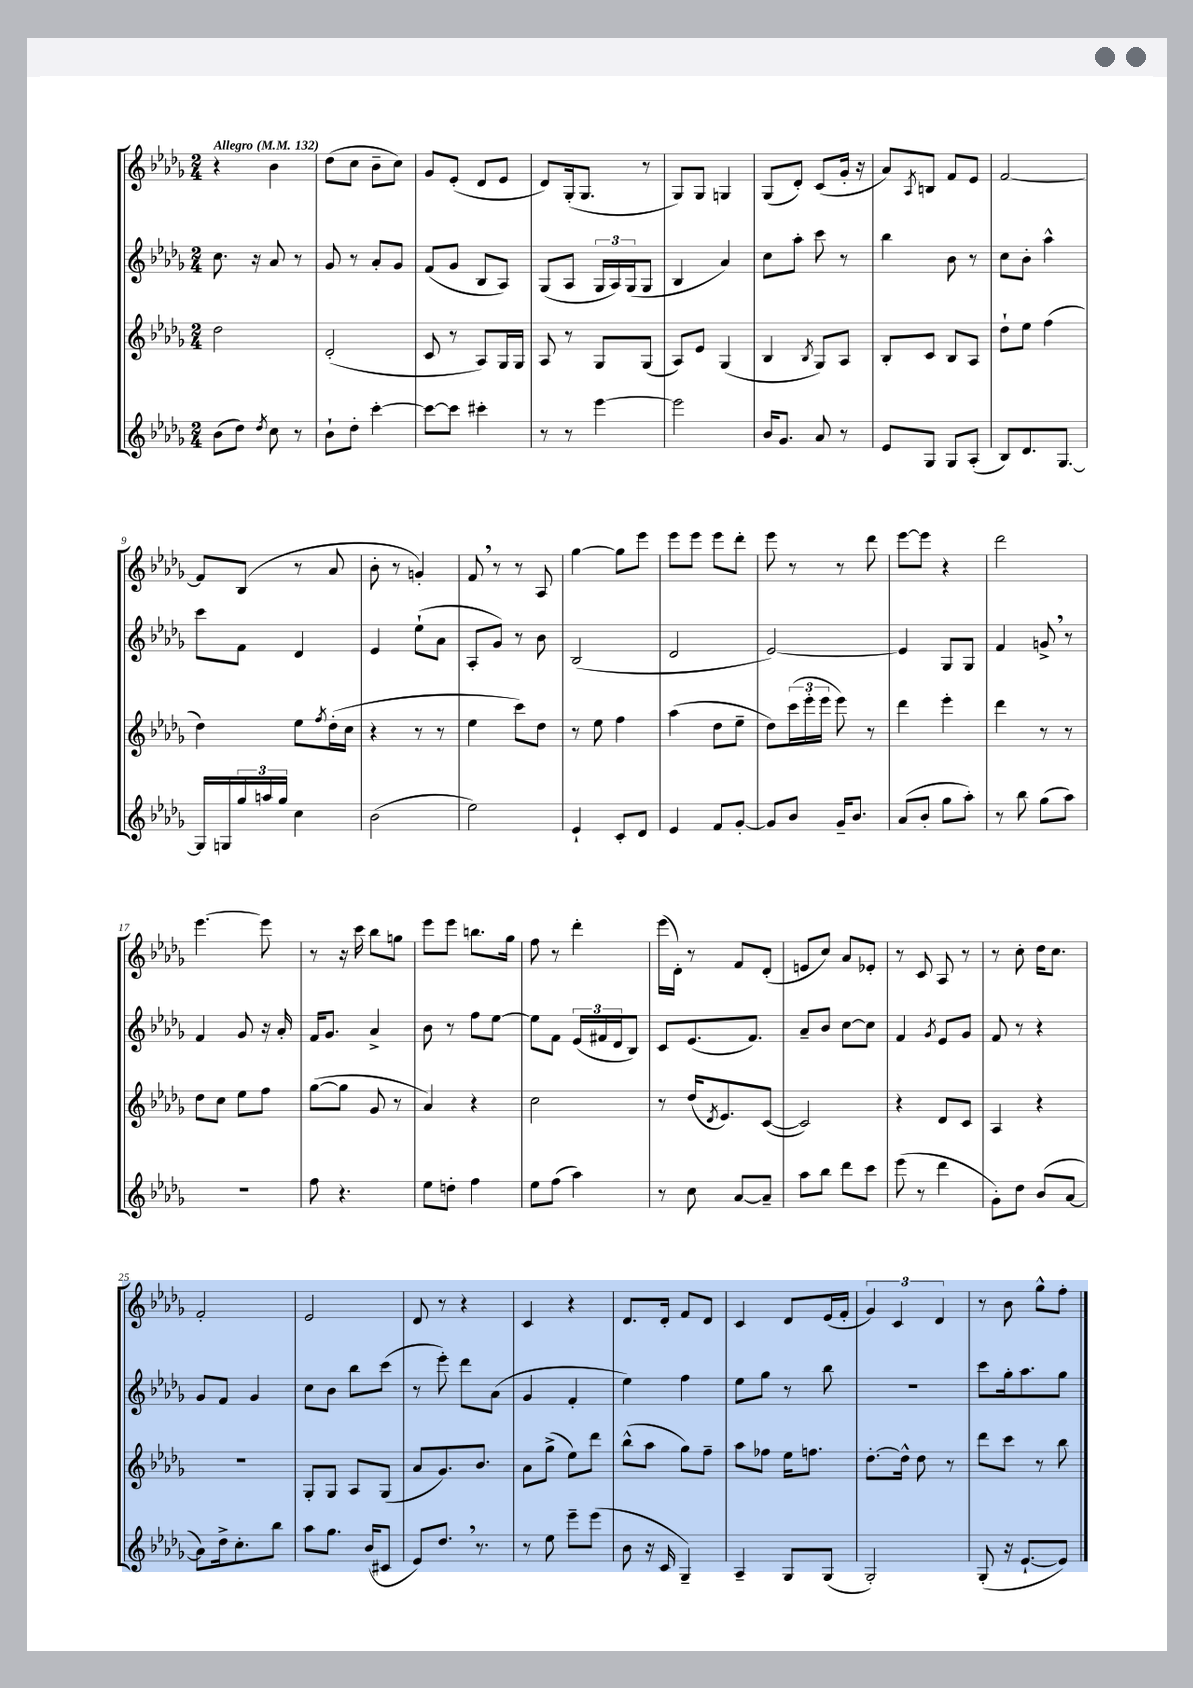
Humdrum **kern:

**kern	**kern	**kern	**kern
*part4	*part3	*part2	*part1
*staff4	*staff3	*staff2	*staff1
*clefG2	*clefG2	*clefG2	*clefG2
*k[b-e-a-d-g-]	*k[b-e-a-d-g-]	*k[b-e-a-d-g-]	*k[b-e-a-d-g-]
*M2/4	*M2/4	*M2/4	*M2/4
*MM132	*MM132	*MM132	*MM132
=1	=1	=1	=1
!	!	!	!LO:TX:a:B:t=Allegro
(8b-\L	2dd-\	8.cc\	4r
8dd-\J)	.	.	.
.	.	16r	.
8qdd-/	.	.	.
8cc\	.	8a-/	4b-\
8r	.	8r	.
=2	=2	=2	=2
8b-`\L	(2d-'/	8g-/	(8dd-\L
8dd-'\J	.	8r	8cc\J
[4ccc'\	.	8a-'/L	8b-~\L
.	.	8g-/J	8cc\J)
=3	=3	=3	=3
8ccc\L_	8c/	(8f/L	8g-/L
8ccc\J]	8r	8g-/J	(8e-'/J
4ccc#X'\	8A-/L)	8B-/L	8d-/L
.	16G-/L	8A-/J)	8e-/J
.	16G-/JJ	.	.
=4	=4	=4	=4
8r	8A-/	(8G-/L	8d-/L)
8r	8r	8A-/J	(16G-'/k
.	.	.	8.G-/J
[4eee-\	8G-/L	24G-/LL	.
.	.	24A-/)	.
.	.	(24G-/J	.
.	(8G-/J	8G-/J	8r
=5	=5	=5	=5
2eee-\]	8A-/L)	4B-/	8G-/L)
.	8e-/J	.	8G-/J
.	(4G-/	4a-/)	4Gn/
=6	=6	=6	=6
16b-/KL	4B-/	8cc\L	(8G-/L
8.g-/J	.	.	.
.	.	8aa-'\J	8d-'/J)
.	8qB-/	.	.
8a-/	8G-/L)	8ccc\	(8c/L
8r	8A-/J	8r	16g-'/Jk
.	.	.	16r
=7	=7	=7	=7
8e-/L	8B-'/L	4bb-\	8a-/L)
.	.	.	8qA-/
8G-/J	8c/J	.	8Bn/J
8G-/L	8B-/L	8b-\	8f/L
(8A-'/J	8A-/J	8r	8e-/J
=8	=8	=8	=8
8B-/L)	8dd-`\L	8cc\L	[2f/
8.d-/	8ee-\J	8b-'\J	.
.	(4ff\	4aa-^^\	.
[8.G-/J	.	.	.
!!LO:LB:g=z
=9	=9	=9	=9
16G-/LL]	4dd-\)	8ccc\L	8f/L]
16Gn/	.	.	.
24gg-/	.	8f\J	(8B-/J
24aan/	.	.	.
24gg-/JJ	.	.	.
4cc\	8ee-\L	4d-/	8r
.	8qff/	.	.
.	(16dd-'\L	.	8a-/
.	16cc\JJ	.	.
=10	=10	=10	=10
(2b-\	4r	4e-/	8b-'\
.	.	.	8r
.	8r	(8ee-`\L	4gn'/)
.	8r	8a-\J	.
=11	=11	=11	=11
2ee-\)	4ee-\	8A-'/L	8f,/
.	.	8g-/J)	8r
.	8ccc\L)	8r	8r
.	8dd-\J	8b-\	8A-/
=12	=12	=12	=12
4e-`/	8r	(2B-/	[4gg-\
.	8ee-\	.	.
8c'/L	4ff\	.	8gg-\L]
8d-/J	.	.	8eee-\J
=13	=13	=13	=13
4e-/	(4aa-\	2d-/	8eee-\L
.	.	.	8eee-\J
8f/L	8dd-\L	.	8eee-\L
[8g-'/J	8ee-~\J	.	8ddd-'\J
=14	=14	=14	=14
8g-/L]	8dd-\L)	[2e-/)	8eee-\
8b-/J	(24ccc\L	.	8r
.	24eee-'\	.	.
.	24eee-\JJ	.	.
16g-~/KL	8eee-\)	.	8r
8.b-/J	.	.	.
.	8r	.	8ddd-\
=15	=15	=15	=15
(8a-/L	4ddd-\	4e-/]	[8eee-\L
8b-'/J	.	.	8eee-\J]
8gg-\L	4eee-'\	8G-/L	4r
8aa-'\J)	.	8G-/J	.
=16	=16	=16	=16
8r	4ddd-\	4f/	2ddd-\
8bb-\	.	.	.
(8gg-\L	8r	8gn^,/	.
8aa-\J)	8r	8r	.
!!LO:LB:g=z
=17	=17	=17	=17
2r	8dd-\L	4f/	[4.eee-\
.	8cc\J	.	.
.	8ee-\L	8g-/	.
.	8ff\J	16r	8eee-\]
.	.	16a-'/	.
=18	=18	=18	=18
8ff\	([8gg-\L	16f/KL	8r
.	.	8.g-/J	.
4.r	8gg-\J]	.	16r
.	.	.	16ccc\
.	8g-/	4a-^/	8bb-\L
.	8r	.	8ggn\J
=19	=19	=19	=19
8ee-\L	4a-/)	8b-\	8eee-\L
8ddn'\J	.	8r	8eee-\J
4ff\	4r	8ff\L	8.bbn\L
.	.	[8ee-\J	.
.	.	.	16gg-\Jk
=20	=20	=20	=20
8ee-\L	2cc\	8ee-\L]	8ff\
(8ff\J	.	8f\J	8r
4aa-\)	.	(24e-/LL	4ddd-'\
.	.	24f#X/	.
.	.	24d-/J	.
.	.	8B-/J)	.
=21	=21	=21	=21
8r	8r	8c/L	(16eee-\LL
.	.	.	16d-'\JJ)
8cc\	(16dd-/KL	(8.e-/	8r
.	8qd-/	.	.
.	8.e-/)	.	.
[8a-/L	.	.	8f/L
.	.	8.f/J)	.
8a-~/J]	([8c/J	.	(8d-'/J
=22	=22	=22	=22
8aa-\L	2c/])	8a-~/L	8en/L
8bb-\J	.	8b-/J	8cc/J)
8ddd-\L	.	[8cc\L	8a-/L
8ccc\J	.	8cc\J]	8e-X'/J
=23	=23	=23	=23
(8eee-\	4r	4f/	8r
8r	.	.	8c/
.	.	8qg-/	.
4ddd-\	8d-/L	8e-/L	8A-/
.	8c/J	8g-/J	8r
=24	=24	=24	=24
8g-'\L)	4A-/	8f/	8r
8dd-\J	.	8r	8cc'\
(8b-/L	4r	4r	16dd-\KL
.	.	.	8.cc\J
[8a-/J	.	.	.
!!LO:LB:g=z
=25	=25	=25	=25
8a-\L])	2r	8g-/L	2f'/
16dd-^\k	.	8f/J	.
8.cc'\	.	.	.
.	.	4g-/	.
8bb-\J	.	.	.
=26	=26	=26	=26
8aa-\L	8G-'/L	8cc\L	2e-/
8.gg-\J	8G-/J	8b-\J	.
.	8A-/L	8bb-\L	.
(16b-/KL	.	.	.
8c#X/J	(8G-/J	(8ccc\J	.
=27	=27	=27	=27
8e-/L)	8a-/L	8r	8d-/
8.dd-,/J	8.g-/)	8eee-'\)	8r
.	.	8ddd-\L	4r
8.r	8.b-/J	.	.
.	.	(8a-\J	.
=28	=28	=28	=28
8r	8a-\L	4g-/	4c/
8ee-\	(8gg-^\J	.	.
8eee-~\L	8ee-\L)	4f'/	4r
(8eee-\J	8ddd-\J	.	.
=29	=29	=29	=29
8b-\	(8bb-^^\L	4ee-\)	8.d-/L
16r	8aa-\J	.	.
16c/	.	.	16d-'/Jk
4G-~/)	8gg-\L)	4ff\	8f/L
.	8ff~\J	.	8d-/J
=30	=30	=30	=30
4A-~/	8aa-\L	8ee-\L	4c/
.	8ff-X\J	8gg-\J	.
8G-/L	16ee-\KL	8r	8d-/L
.	8.ffn\J	.	.
(8G-/J	.	8bb-\	(16e-/L
.	.	.	16f'/JJ
=31	=31	=31	=31
2G-'/)	[8.dd-'\L	2r	6g-/)
.	.	.	6c/
.	16dd-^^\Jk]	.	.
.	8dd-\	.	.
.	.	.	6d-/
.	8r	.	.
=32	=32	=32	=32
(8G-'/	8ddd-\L	8ccc\L	8r
16r	8ccc\J	16gg-'\k	8b-\
[8.e-`/L	.	8.aa-\	.
.	8r	.	8gg-^^\L
8e-/J])	8bb-\	8gg-\J	8ff'\J
==	==	==	==
*-	*-	*-	*-
